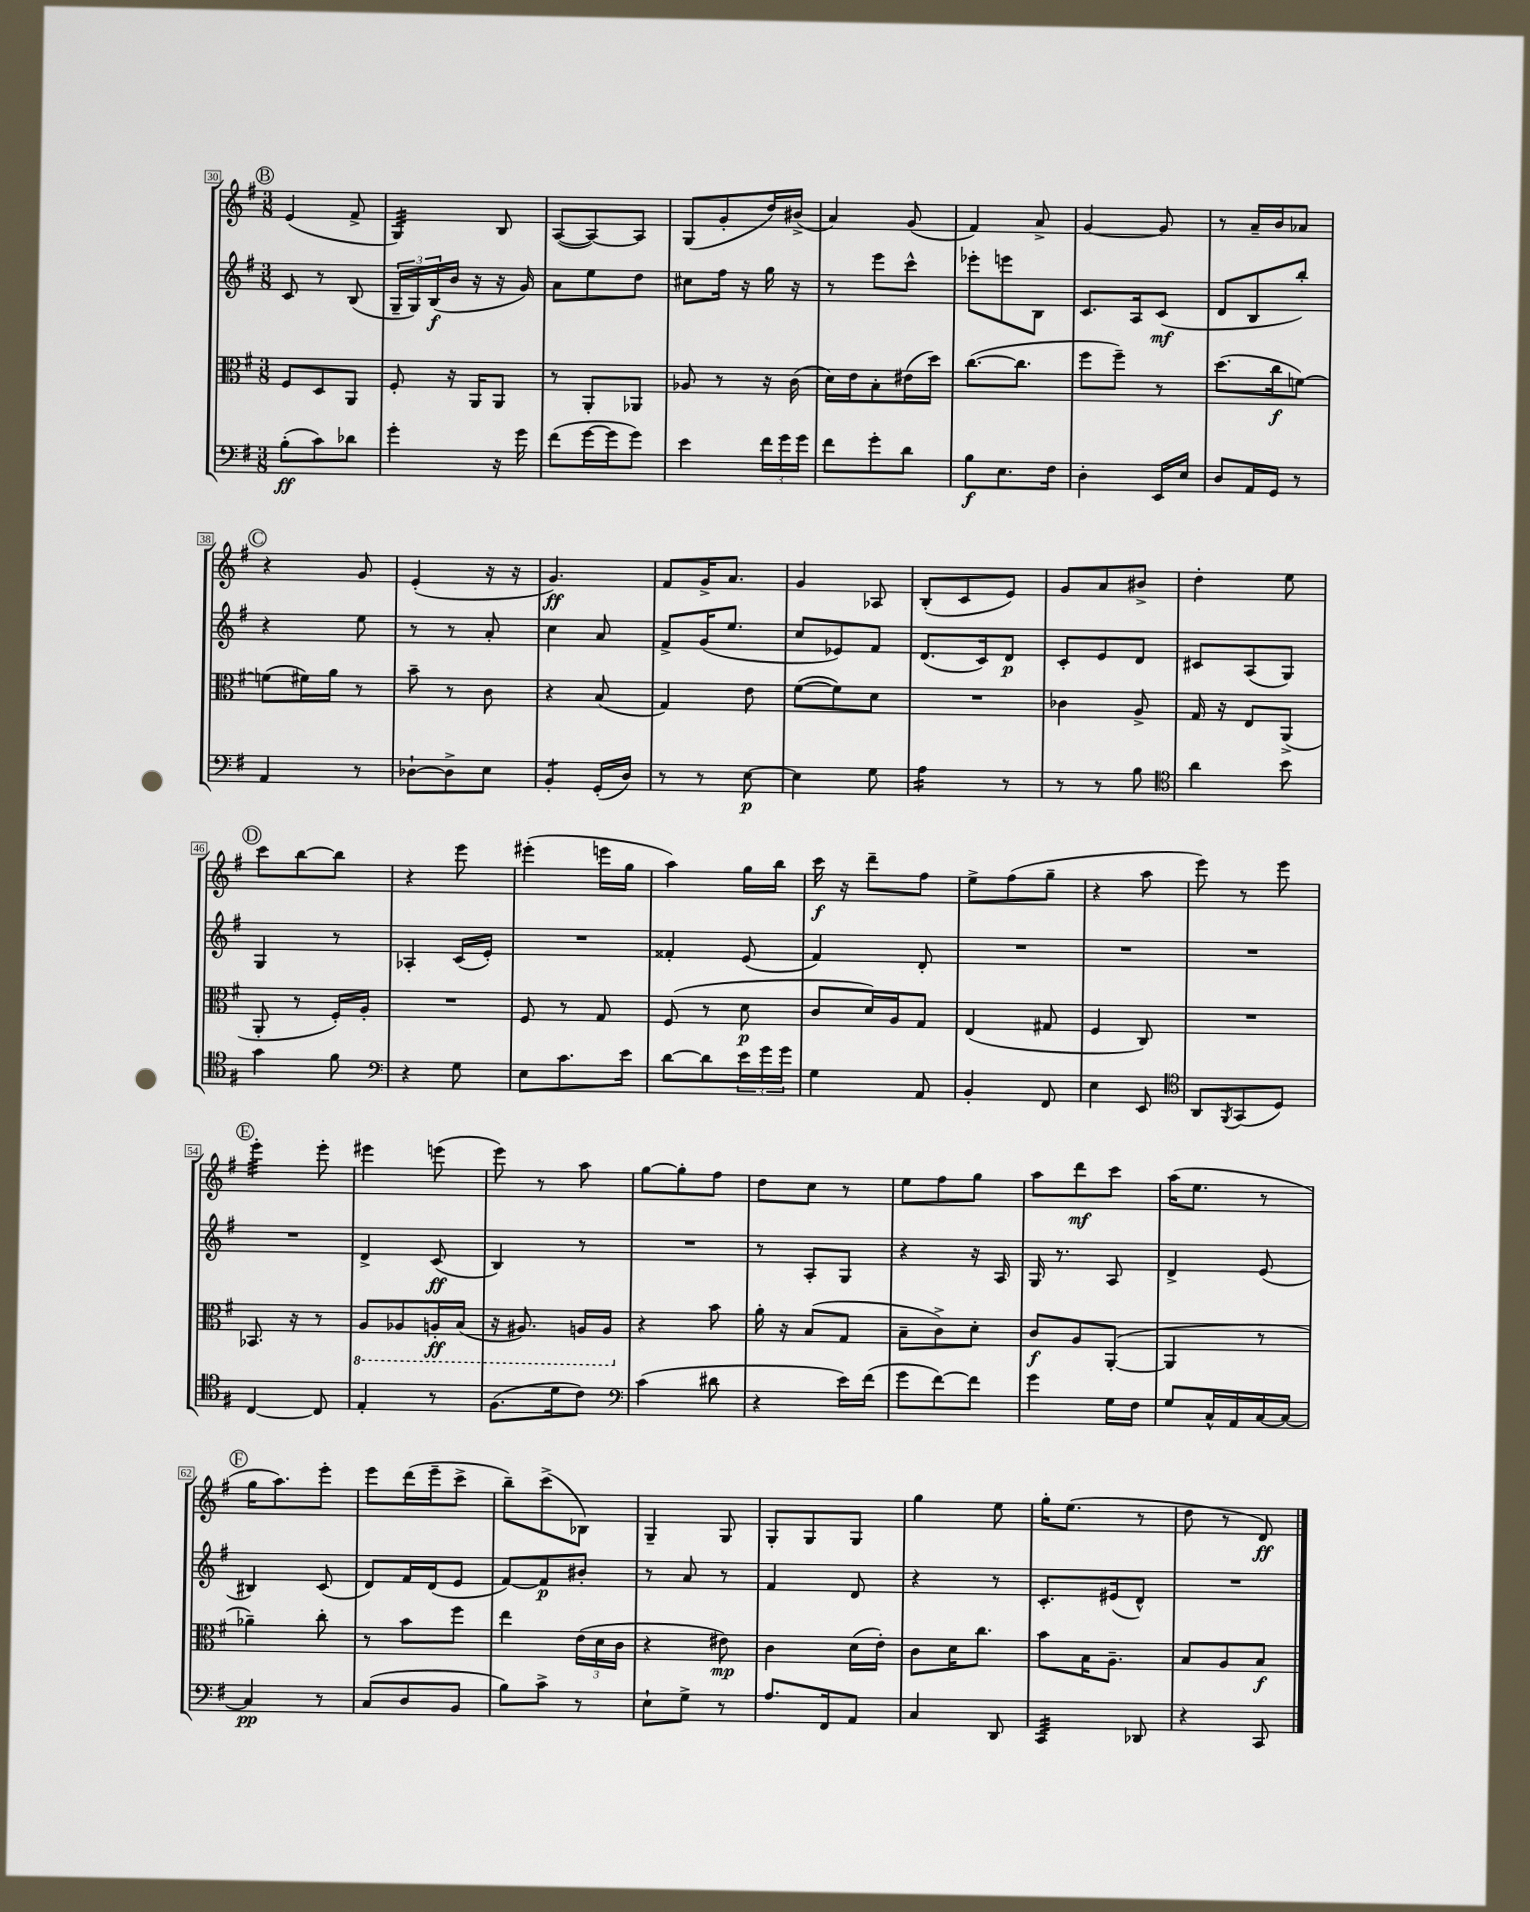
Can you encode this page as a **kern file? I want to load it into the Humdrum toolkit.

**kern	**kern	**kern	**kern
*staff4	*staff3	*staff2	*staff1
*clefF4	*clefC3	*clefG2	*clefG2
*k[f#]	*k[f#]	*k[f#]	*k[f#]
*M3/8	*M3/8	*M3/8	*M3/8
(8B'	8F#	8c	(4e
8c)	8D	8r	.
8d-	8AA	(8B	8f#^
=	=	=	=
4g'	8F#'	24G~	4G)
.	.	24G)	.
.	.	(24B	.
.	16r	16b	.
.	16AA	16r	.
16r	8AA	16r	8B
16g	.	16g)	.
=	=	=	=
(8f#	8r	8a	([8A
[16g	8AA'	8ee	8A_)
16g]	.	.	.
8g)	8AA-	8dd	8A]
=	=	=	=
4e	8A-	8cc#	(8G
.	8r	16ff#	8g'
.	.	16r	.
24f#	16r	16gg	16dd)
24g	.	.	.
.	(16c	16r	(16b#^
24g	.	.	.
=	=	=	=
8f#	16d)	8r	4a)
.	16e	.	.
8g'	8B'	8eee	.
8d	(16e#	8ccc^^	(8g
.	16dd)	.	.
=	=	=	=
8B	([8.cc	8eee-'	4f#)
8.E	.	8eee	.
.	8.cc]	.	.
.	.	8B	8a^
16F#	.	.	.
=	=	=	=
4D'	8ff#	8.c	[4g
.	8ff#~)	.	.
.	.	16A	.
16EE	8r	(8c	8g]
16E	.	.	.
=	=	=	=
8D	(8.dd	8d	8r
16AA	.	8B	16a~
16GG	16cc	.	16b
8r	[8f)	8bb')	8a-
=	=	=	=
4AA	(8f]	4r	4r
.	16f#)	.	.
.	16a	.	.
8r	8r	8ee	8g
=	=	=	=
[8D-`	8b~	8r	(4e'
8D-^]	8r	8r	.
8E	8c	8a'	16r
.	.	.	16r
=	=	=	=
4BB'	4r	4cc	4.g)
(16GG'	(8B	8a	.
16D)	.	.	.
=	=	=	=
8r	4G)	8f#^	8f#
8r	.	(16g	16g^
.	.	8.ee	8.a
[8E	8e	.	.
=	=	=	=
4E]	([8f#	8cc	4g
.	8f#])	8e-)	.
8G	8d	8f#	8A-
=	=	=	=
4A	4.r	(8.d	(8B'
.	.	.	8c
.	.	16c)	.
8r	.	8d	8e)
=	=	=	=
8r	4c-	8c'	8g
8r	.	8e	8a
8B	8A^	8d	8b#^
=	=	=	=
*clefC4	*	*	*
4a	16G	8c#	4dd'
.	16r	.	.
.	8E	(8A	.
8b	(8AA^	8G)	8ee
=	=	=	=
4g	8AA'	4G	8ccc
.	8r	.	[8bb
8f#	16F#')	8r	8bb]
.	16A'	.	.
=	=	=	=
*clefF4	*	*	*
4r	4.r	4A-'	4r
8G	.	(16c	8eee
.	.	16e')	.
=	=	=	=
8E	8F#	4.r	(4eee#'
8.c	8r	.	.
.	8G	.	16eee
16e	.	.	16gg
=	=	=	=
[8d	(8F#	4f##'	4aa)
8d]	8r	.	.
24e	8d	(8e	16gg
24g	.	.	.
.	.	.	16bb
24g	.	.	.
=	=	=	=
4G	8c	4f#)	16ccc
.	.	.	16r
.	16d)	.	8ddd~
.	16A	.	.
8AA	8G	8d'	8ff#
=	=	=	=
4BB'	(4E	4.r	8ee^
.	.	.	(8ff#
8FF#	8G#	.	8gg~
=	=	=	=
4E	4F#	4.r	4r
8EE	8C)	.	8aa
=	=	=	=
*clefC4	*	*	*
8AA	4.r	4.r	8eee)
8qFF#	.	.	.
(8GG	.	.	8r
8D)	.	.	8eee
=	=	=	=
[4C	8.BB-	4.r	4eee'
.	16r	.	.
8C]	8r	.	8eee'
=	=	=	=
4E'	8AA	4d^	4eee#
.	8AA-	.	.
8r	16AA'	(8c	(8eee
.	(16BB	.	.
=	=	=	=
(8.F#	16r	4B)	8eee)
.	8.AA#)	.	.
.	.	.	8r
16d	.	.	.
8c)	16AA	8r	8aa
.	16AA	.	.
=	=	=	=
*clefF4	*	*	*
(4c	4r	4.r	[8gg
.	.	.	8gg']
8d#	8b	.	8ff#
=	=	=	=
4r	16a'	8r	8dd
.	16r	.	.
.	(8B	8A'	8cc
16e)	8G	8G	8r
(16f#	.	.	.
=	=	=	=
8g	8B~	4r	8ee
[8f#)	8c^)	.	8ff#
8f#]	8d'	16r	8gg
.	.	16A	.
=	=	=	=
4g	8c	16G	8aa
.	.	8.r	.
.	8A	.	8ddd
16G	([8AA'	8A	8ccc
16F#	.	.	.
=	=	=	=
8G	4AA]	4d^	(16aa
.	.	.	8.ee
16C^^	.	.	.
16AA	.	.	.
[16C	8r	(8e	8r
16C_	.	.	.
=	=	=	=
4C]	4a-~)	4B#)	16gg
.	.	.	8.aa)
8r	8cc'	(8c	8eee'
=	=	=	=
(8C	8r	8d)	8eee
8D	8b	16f#	(16ddd
.	.	(16d	16eee~
8BB	8ff#	8e	8ccc^
=	=	=	=
8B)	4ee	[8f#)	8bb~)
8c^	.	8f#]	(8ccc^
8r	(24e	8b#'	8B-)
.	24d	.	.
.	24c	.	.
=	=	=	=
8E`	4r	8r	4G~
8G^	.	8a	.
8r	8e#)	8r	8G
=	=	=	=
8.A	4c	4f#	8G'
.	.	.	8G
16FF#	.	.	.
8AA	(16d	8d	8G
.	16e')	.	.
=	=	=	=
4C	8c	4r	4gg
.	16d	.	.
.	8.cc	.	.
8DD	.	8r	8ee
=	=	=	=
4CC	8b	8.c'	16gg'
.	.	.	(8.ee
.	16B	.	.
.	8.A~	(16e#	.
8DD-	.	8d^^)	8r
=	=	=	=
4r	8B	4.r	8dd
.	8A	.	8r
8CC	8B	.	8d)
==	==	==	==
*-	*-	*-	*-
